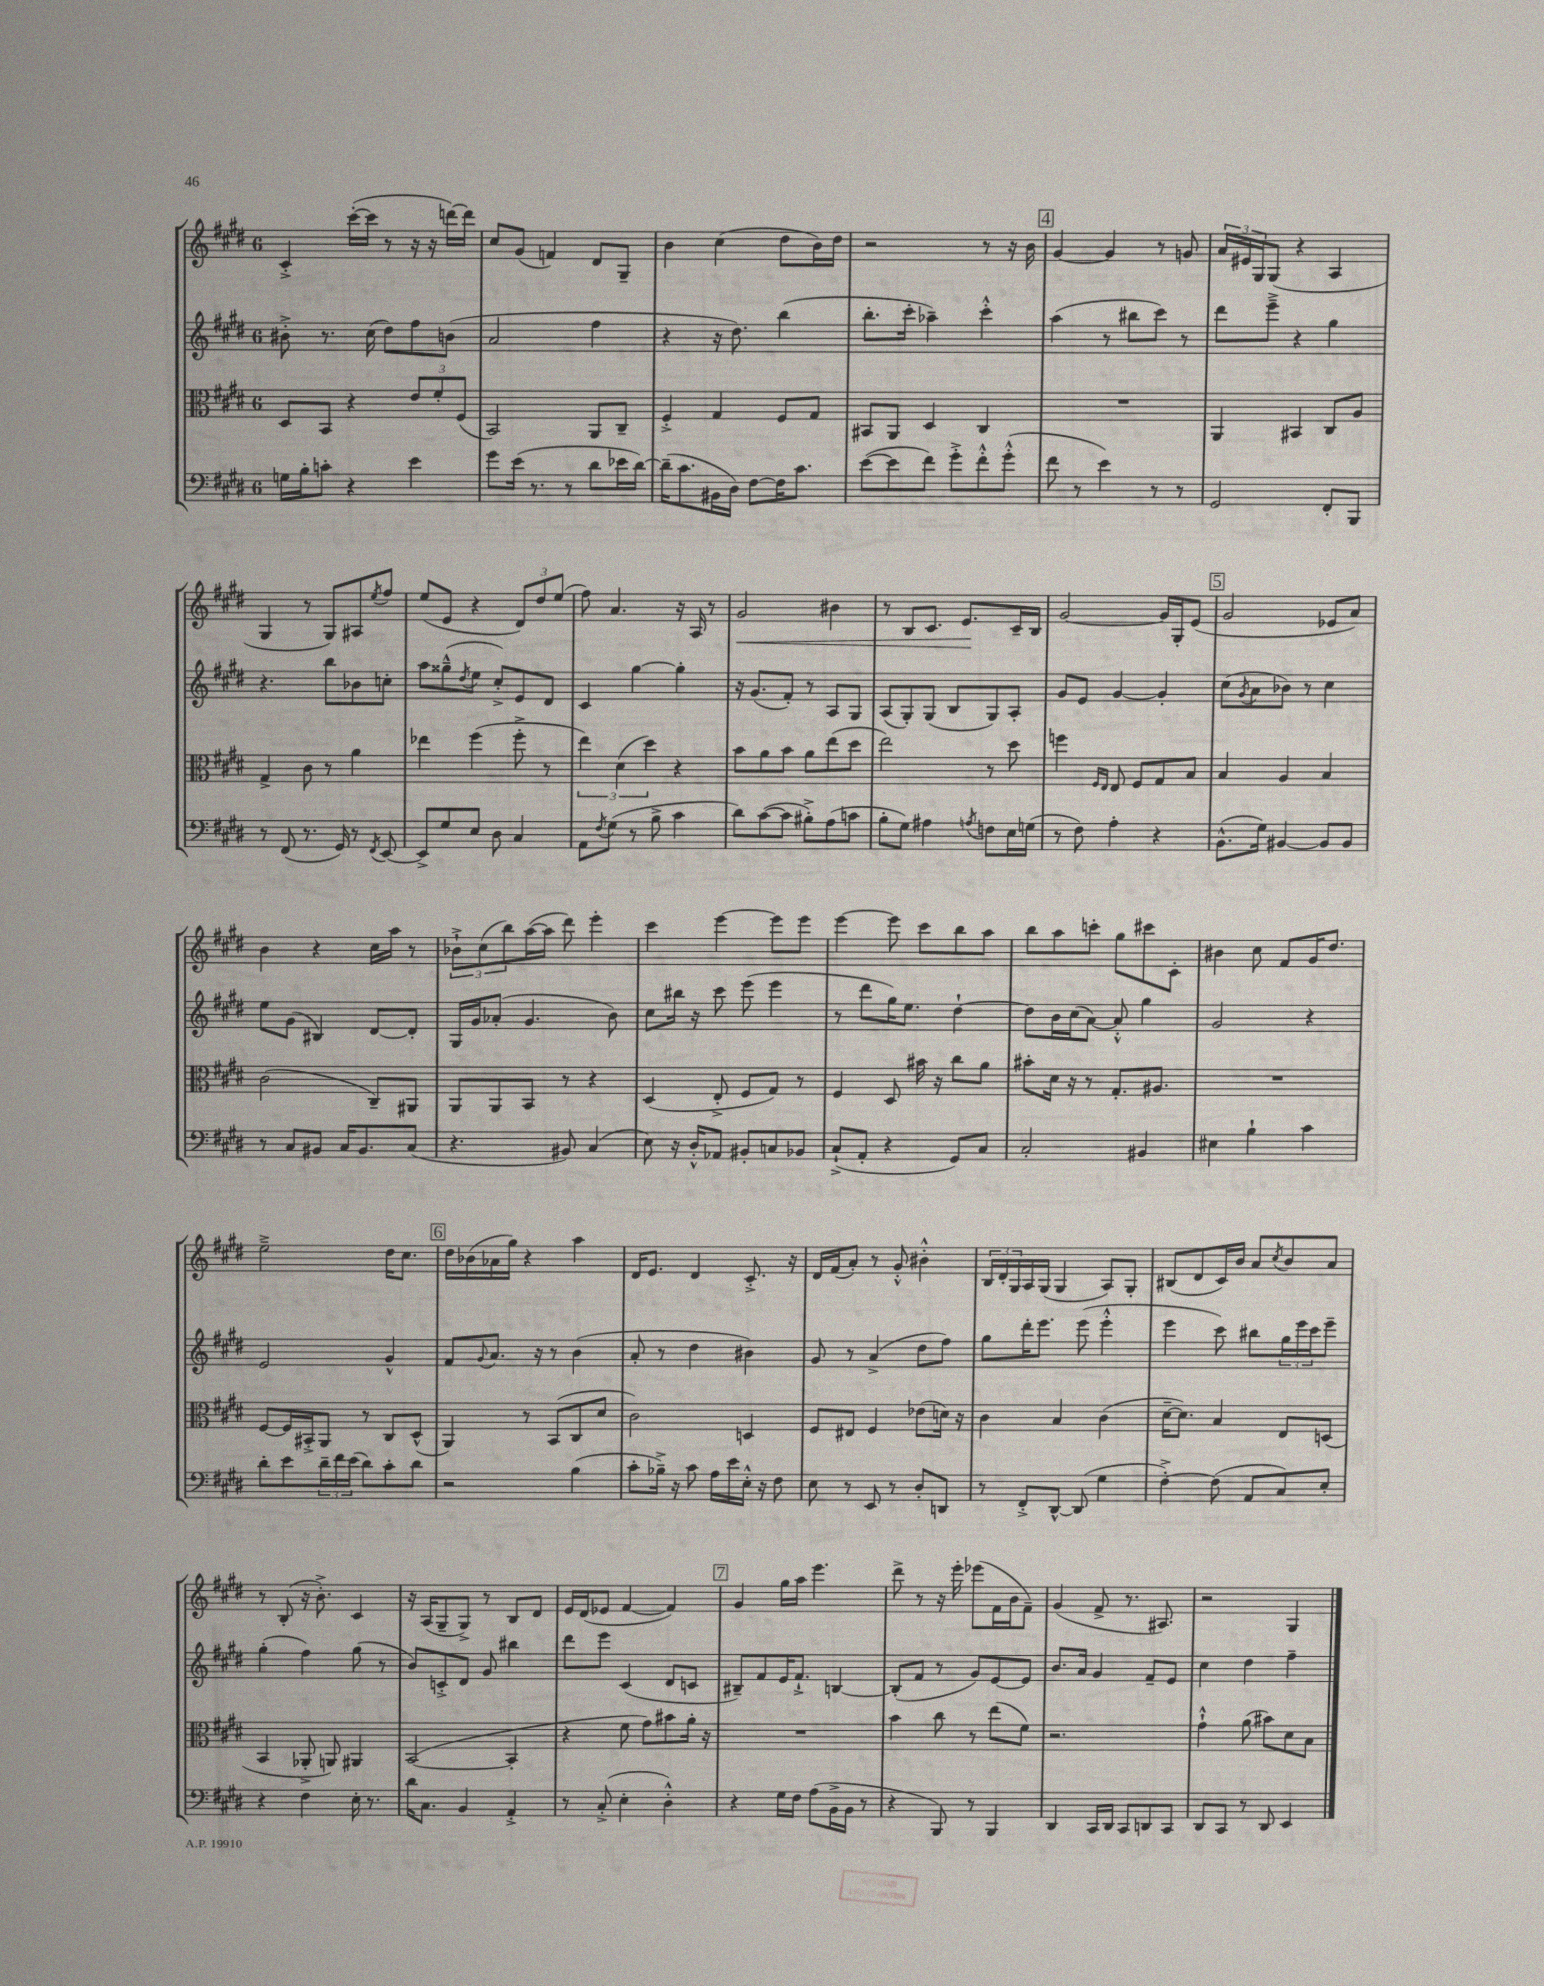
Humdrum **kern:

**kern	**kern	**kern	**kern
*staff4	*staff3	*staff2	*staff1
*clefF4	*clefC3	*clefG2	*clefG2
*k[f#c#g#d#]	*k[f#c#g#d#]	*k[f#c#g#d#]	*k[f#c#g#d#]
*M6/8	*M6/8	*M6/8	*M6/8
16G\LL	8D#/L	8b#'^\	4c#'^/
16B'\J	.	.	.
8c'\J	8BB/J	8.r	.
4r	4r	.	([16ccc#'\LL
.	.	(16cc#\	16ccc#\]JJ
.	.	8dd#\L)	8r
4e\	12e/L	8ff#\	16r
.	.	.	16r
.	12f#'/	.	.
.	.	(8b\J	[16ddd\LL)
.	(12F#/J	.	.
.	.	.	16ddd\]JJ
=	=	=	=
8g#\L	2BB/)	2a/	8cc#/L
(16e\Jk	.	.	(8g#/J
8.r	.	.	.
.	.	.	4f/)
8r	.	.	.
8d#\L	8AA/L	4ff#\	8d#/L
16e-\L	8C#~/J	.	8G#~/J
[16d#\JJ)	.	.	.
=	=	=	=
(16d#~\]LK	4F#'^/	4r	4b\
8.c#\	.	.	.
16BB#\L	4G#/	16r	(4cc#\
16D#\JJ)	.	8.dd#\)	.
[8F#\L	.	.	.
16F#\]K	8F#/L	(4bb\	8dd#\L
8.c#\J	.	.	.
.	8G#/J	.	16b\L)
.	.	.	16dd#\JJ
=	=	=	=
([8e\L	8BB#/L	8.bb'\L	2r
8e\]	8AA/J	.	.
.	.	16ccc#'\Jk	.
8f#\J)	4D#/	4aa-~\)	.
8g#'^\L	.	.	.
8f#'^^\	4C#/	4ccc#'^^\	8r
(8g#'^^\J	.	.	16r
.	.	.	16b\
=	=	=	=
8f#\	2.r	(4aa\	[4g#/
8r	.	.	.
4e\)	.	8r	4g#/]
.	.	8bb#\L	.
8r	.	8ccc#\J)	8r
8r	.	8r	8g/
=	=	=	=
2GG#/	4AA/	8ddd#\L	24a/LL
.	.	.	24e#/
.	.	.	24G#/J
.	.	8eee~^\J	(8G#/J
.	4BB#/	4r	4r
8FF#'/L	8C#/L	4gg#\	4A/
8BBB/J	8A/J	.	.
=	=	=	=
8r	4G#^/	4.r	4G#/
(8FF#/	.	.	.
8.r	8c#\	.	8r
.	8r	8bb\L	8G#/L)
16GG#/)	.	.	.
8r	4a\	8b-\	8A#/
8qFF#/	.	.	8qee/
[8EE/	.	8cc'\J	8ff#/J
=	=	=	=
8EE^/]L	4ee-\	8aa\L	(8ee/L
8G#/	.	(8gg##~^^\	8e/J
.	.	8qdd#/	.
8E/J	(4ff#\	8ee\J	4r
8D#\	.	8cc#'^/L)	.
4C#/	8ff#'^\	8e/	12d#/L)
.	.	.	12dd#/
.	8r	8d#/J	.
.	.	.	(12ee/J
=	=	=	=
8AA\L	6ee\)	4c#/	8ff#\)
8qF#/	.	.	.
(8G#\J	.	.	4.a/
.	(6d#\	.	.
8r	.	[4gg#\	.
.	6dd#\)	.	.
8B^\	.	.	.
4c#\	4r	4gg#'\]	16r
.	.	.	16A/
.	.	.	8r
=	=	=	=
8d#\L)	8b\L	16r	2g#/
.	.	(8.g#/L	.
([8c#\	8a\	.	.
8c#\]J	8b\J	8f#'/J)	.
8B#'^\L)	8a\L	8r	.
(8A\	(8ee\	8A/L	4b#\
8c\J	8dd#\J	8G#/J	.
=	=	=	=
8B'\L	2ee\)	(8A/L	8r
8G#\J)	.	8G#'/)	8B/L
4A#\	.	(8G#/J	8.c#/J
.	.	8B/L	.
.	.	.	8.e/L
8qA/	.	.	.
8F\L	8r	8G#/)	.
16E\L	8dd#\	8A'/J	16c#~/L
(16G\JJ	.	.	16B/JJ
=	=	=	=
8r	4ff\	8g#/L	[2g#/
8F#\)	.	8e/J	.
.	16qqF#/LL	.	.
.	16qqE/JJ	.	.
4A'\	8E/	[4g#/	.
.	8F#/L	.	.
4r	8G#/	4g#'/]	16g#/]LL
.	.	.	16G#'/J
.	8B/J	.	(8e/J
=	=	=	=
(8.BB^^\L	4B/	(8cc#\L	2g#/
.	.	8qg#/	.
.	.	8a\	.
16G#\Jk)	.	.	.
[4BB#/	4A/	8b-\J)	.
.	.	8r	.
8BB#/]L	4B/	4cc#\	8e-/L
8BB#/J	.	.	8a/J)
=	=	=	=
8r	(2c#\	8ee\L	4b\
8C#/L	.	(8g#\J	.
8BB#/J	.	4B#/)	4r
16C#/LK	.	.	.
8.BB#/	.	.	.
.	8C#~/L)	[8d#/L	16cc#\LL
.	.	.	16aa\JJ
(8C#/J	8AA#/J	8d#'/]J	8r
=	=	=	=
4.r	8AA/L	16G#/LL	12b-`^\L
.	.	16g#/J	.
.	.	.	(12cc#\
.	8AA/	(8a-'/J	.
.	.	.	12bb\)
.	8BB/J	4.g#/	([16aa\L
.	.	.	16aa\]JJ
8BB#/)	8r	.	8ddd#\)
(4C#/	4r	.	4eee'\
.	.	8b\)	.
=	=	=	=
8E\)	(4D#/	8cc#\L	4ccc#\
16r	.	16bb#\Jk	.
16D#'^^/LK	.	16r	.
8AA-/J	8E'^/	8ccc#\	[4eee\
8BB#'/L	8F#/L	(8eee\	.
8C/	8G#/J)	4eee\	8eee\]L
8BB-/J	8r	.	8eee\J
=	=	=	=
(8C#`^/L	4F#/	8r	[4eee\
8AA'/J	.	8ddd#\L	.
4r	8D#/	16gg#\K)	8eee\]
.	.	8.ee\J	.
.	16b#\	.	8ccc#\L
.	16r	.	.
8GG#/L)	8cc#\L	[4dd#`\	8bb\
8C#/J	8a\J	.	8aa\J
=	=	=	=
2C#'/	8b#'\L	8dd#\]L	8bb\L
.	16d#\Jk	16b\L	8aa\
.	16r	(16cc#\J	.
.	8r	[8a\J)	8ccc'\J
.	8.G#'/L	8a'^^/]	8gg#\L
4BB#/	.	4gg#\	8ccc#\
.	8.A#/J	.	.
.	.	.	8c#'\J
=	=	=	=
4E#\	2.r	2g#/	4b#\
4B`\	.	.	8cc#\
.	.	.	8f#/L
4c#\	.	4r	16g#/K
.	.	.	8.dd#/J
=	=	=	=
8d#'\L	[8F#/L	2e/	2ee~^\
8e\	16F#/]L	.	.
.	16BB#'^/J	.	.
24d#~\L	8AA/J	.	.
24f#\	.	.	.
(24e\JJ	.	.	.
8d#\L)	8r	.	.
8c#'\	8C#/L	4g#^^/	16dd#\LK
.	.	.	8.cc#\J
8d#\J	(8D#^^/J	.	.
=	=	=	=
2r	4AA/)	8f#/L	16dd#\LL
.	.	.	(16b-\
.	.	8qqg#/	.
.	.	8.a/J	16a-\
.	.	.	16gg#\JJ)
.	8r	.	4r
.	.	16r	.
.	(8BB/L	8r	.
(4B\	8C#/	(4b\	4aa\
.	8d#/J	.	.
=	=	=	=
8c#'\L	2c#\)	8a'/	16d#/LK
.	.	.	8.e/J
16B-~^\Jk)	.	8r	.
16r	.	.	.
8c#\	.	4dd#\	4d#/
16A\LL	.	.	.
16e\	.	.	.
16E'^^\JJ	4D/	4b#\)	8.c#'^/
16r	.	.	.
8F#\	.	.	.
.	.	.	16r
=	=	=	=
8E\	8F#/L	8g#/	16d#/LL
.	.	.	(16f#/J
8r	8E#/J	8r	8a'/J)
8EE/	4F#/	(4a^/	8r
8r	.	.	8g#'^^/
8D#'/L	(8e-\L	8dd#\L	4b#'^^\
8DD/J	16d\Jk)	8ff#\J)	.
.	16r	.	.
=	=	=	=
8r	4c#\	8gg#\L	24B/LL
.	.	.	24d#'/
.	.	.	24G#/
8FF#'^/L	.	16ddd#'\K	16A/
.	.	8.eee\J	(16G#/JJ
[8DD#^^/J	4B/	.	4G#/
(8DD#/]	.	(8eee\	.
4G#\	(4c#\	4eee'^^\	8A/L)
.	.	.	8G#'/J
=	=	=	=
[4F#'^\)	[16d#~\LK	4eee\	(8B#/L
.	8.d#\]J)	.	.
.	.	.	8d#/
(8F#\]	4B/	8ccc#\)	16c#/L)
.	.	.	16b/JJ
8AA/L	.	8bb#\L	8a/L
.	.	.	8qcc#/
8C#/)	8E/L	24gg#\L	8b/
.	.	24eee\	.
.	.	24ccc#\J	.
8E'/J	(8D/J	8eee~\J	8a/J
=	=	=	=
4r	4BB/	(4gg#'\	8r
.	.	.	(8B'/
4F#\	8AA-'^/	4ff#\)	16r
.	.	.	8.b'^\)
.	8AA/)	.	.
16E'\	4AA#/	(8gg#\	4c#/
8.r	.	.	.
.	.	8r	.
=	=	=	=
16d#\LK	([2BB/	8b/L)	16r
8.C#\J	.	.	(16A/LK
.	.	8c'^/	8G#~/
4BB/	.	8d#/J	8G#^/J)
.	.	8g#/	8r
4AA'^/	4BB'/]	4bb#\	8B/L
.	.	.	8d#/J
=	=	=	=
8r	4r	8ddd#\L	16e/LL
.	.	.	(16d#/J
(8C#'^/	.	8eee\J	8e-/J
4E'\	8f#\	(4c#/	[4f#/
.	8g#\L)	.	.
4D#'^^\)	8b#\	8d#/L	4f#/])
.	16a'\Jk	8c/J	.
.	16r	.	.
=	=	=	=
4r	2.r	8B#~/L)	4g#/
.	.	8f#/	.
16G#\LL	.	16e/K	16gg#\LL
16F#\JJ	.	8.f#`^/J	16aa\JJ
(8A\L	.	.	4.eee\
16BB^\L	.	[4B/	.
16BB\JJ	.	.	.
8r	.	.	.
=	=	=	=
4r	4b\	(8B'/]L	8ddd#^\
.	.	8f#/J	8r
8BBB/)	8cc#\	8r	16r
.	.	.	16eee'\
8r	8r	8g#/L)	(8eee-\L
4BBB/	(8ee\L	[8e/	16f#\L
.	.	.	16b\J
.	8f#\J)	8e/]J	8f#~\J)
=	=	=	=
4DD#/	2.r	8.b/L	(4g#/
.	.	16a/Jk	.
16CC#/LL	.	4g#/	8f#^/
16DD#/JJ	.	.	.
8CC#/L	.	.	8.r
8DD/	.	8f#~/L	.
.	.	.	8.A#/)
8CC#/J	.	8e/J	.
=	=	=	=
8DD#/L	4g#`^^\	4cc#\	2r
8CC#/J	.	.	.
8r	(8a\	4dd#\	.
8DD#/	8b#\L)	.	.
4EE/	8d#\	4ff#~\	4G#/
.	8B\J	.	.
==	==	==	==
*-	*-	*-	*-
